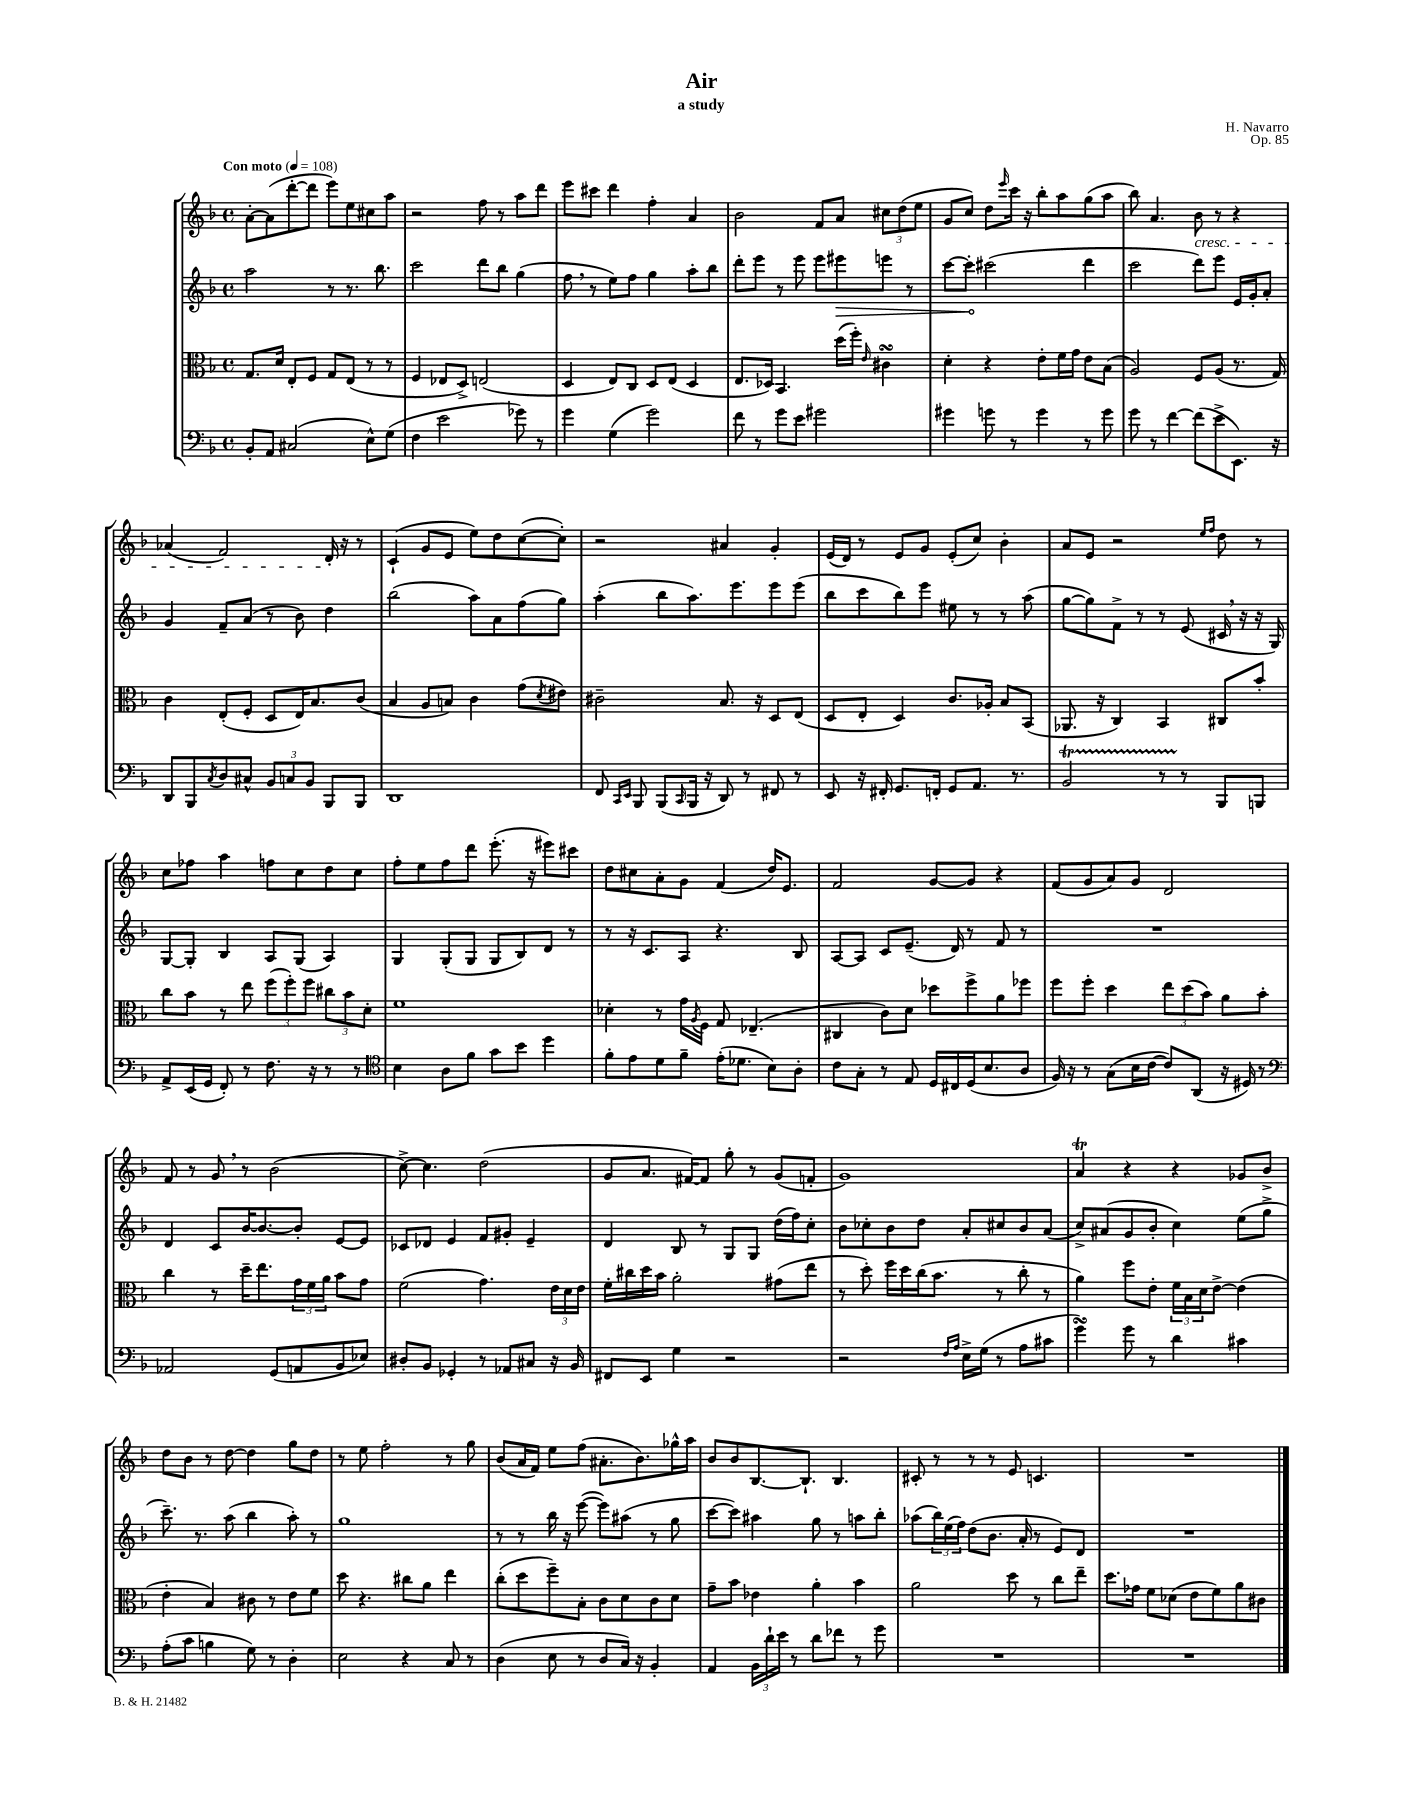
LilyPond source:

\header { title = "Air" composer = "H. Navarro" subtitle = "a study" opus = "Op. 85" }
<<
\new StaffGroup <<
\new Staff = "s0" {
    \clef treble \key f \major \defaultTimeSignature \time 4/4 \tempo "Con moto" 4 = 108
    a'8~-. a'8( d'''8~-. d'''8 e'''8) e''8 cis''8 a''8 |
    r2 f''8 r8 a''8 d'''8 |
    e'''8 cis'''8 d'''4 f''4-. a'4 |
    bes'2 f'8 a'8 \tuplet 3/2 { cis''8 d''8( e''8 } |
    g'8 c''8) d''8 \grace { e'''16 } c'''16 r16 bes''8-. a''8 g''8( a''8 |
    bes''8) a'4. bes'8\cresc r8 r4 |
    aes'4( f'2) d'16-.\! r16 r8 |
    c'4-!( g'8 e'8 e''8) d''8 c''8~( c''8-.) |
    r2 ais'4 g'4-. |
    e'16( d'16) r8 e'8 g'8 e'8-.( c''8) bes'4-. |
    a'8 e'8 r2 \grace { e''16 f''16 } d''8 r8 |
    c''8 fes''8 a''4 f''8 c''8 d''8 c''8 |
    f''8-. e''8 f''8 d'''8 e'''8.-.( r16 eis'''8) cis'''8 |
    d''8 cis''8 a'8-. g'8 f'4( d''16) e'8. |
    f'2 g'8~ g'8 r4 |
    f'8( g'8 a'8) g'8 d'2 |
    f'8 r8 g'8 \breathe r8 bes'2( |
    c''8~->) c''4. d''2( |
    g'8 a'8. fis'16~) fis'8 g''8-. r8 g'8( f'8-. |
    g'1) |
    a'4\trill r4 r4 ges'8 bes'8-> |
    d''8 bes'8 r8 d''8~ d''4 g''8 d''8 |
    r8 e''8 f''2-. r8 g''8 |
    bes'8( a'16 f'16) e''8 f''8( ais'8.-. bes'8.) ges''16-^ a''16 |
    bes'8 bes'8 bes8.~ bes8.-! bes4. |
    cis'8-. r8 r8 r8 e'8 c'4. |
    R1 \bar "|." |
}
\new Staff = "s1" {
    \clef treble \key f \major \defaultTimeSignature \time 4/4
    a''2 r8 r8. bes''8. |
    c'''2 d'''8 bes''8 g''4( |
    f''8 \breathe r8 e''8) f''8 g''4 a''8-. bes''8 |
    d'''8-. e'''8 r8 e'''8 e'''8 \once \override Hairpin.circled-tip = ##t eis'''8\> e'''8 r8 |
    c'''8~ c'''8-.\! cis'''2( d'''4 |
    c'''2 d'''8) e'''8 e'16 g'16-. a'8-. |
    g'4 f'8-- a'8( r8 bes'8) d''4 |
    bes''2( a''8) a'8 f''8( g''8) |
    a''4-.( bes''8 a''8.) e'''8. e'''8 e'''8( |
    bes''8 c'''8 bes''8) e'''8 eis''8 r8 r8 a''8( |
    g''8~ g''8) f'8-> r8 r8 e'8( cis'16 \breathe r16 r16 g16) |
    g8~ g8-. bes4 a8 g8( a4) |
    g4 g8-.( g8 g8 bes8) d'8 r8 |
    r8 r16 c'8. a8 r4. bes8 |
    a8~ a8 c'8 e'8.--( d'16) r8 f'8 r8 |
    R1 |
    d'4 c'8 bes'16~ bes'8.~ bes'8-. e'8~ e'8 |
    ces'8 des'8 e'4 f'8 gis'8-. e'4-- |
    d'4 bes8 r8 g8 g8 d''16( f''16) c''8-. |
    bes'8 ces''8-. bes'8 d''8 a'8-. cis''8 bes'8 a'8( |
    c''8->) ais'8( g'8 bes'8-. c''4) e''8( g''8-> |
    c'''8.--) r8. a''8( bes''4 a''8-.) r8 |
    g''1 |
    r8 r8 bes''16 r16 e'''8~( e'''8) ais''8( r8 g''8 |
    c'''8~ c'''8) ais''4 g''8 r8 a''8 bes''8-. |
    aes''8( \tuplet 3/2 { bes''16) e''16( f''16) } d''8( bes'8. a'16-. r8 e'8) d'8 |
    R1 \bar "|." |
}
\new Staff = "s2" {
    \clef alto \key f \major \defaultTimeSignature \time 4/4
    g8. d'16 e8-. f8 g8 e8( r8 r8 |
    f4 ees8 d8->) e2( |
    d4 e8) c8 d8 e8( d4 |
    e8. des16) bes,4. d''16( f''16-.) \grace { e'16 } cis'4\turn |
    d'4-. r4 e'8-. f'16 g'16 e'8 bes8( |
    a2) f8 a8( r8. g16) |
    c'4 e8-.( f8-. d8 e16) bes8. c'8( |
    bes4 a8 b8) c'4 g'8( \acciaccatura { d'8 } eis'8) |
    cis'2-- bes8. r16 d8 e8( |
    d8 e8-. d4) c'8. aes16-. bes8 bes,8( |
    aes,8. r16 c4) bes,4 cis8 bes'8-. |
    c''8 bes'8 r8 e''8 \tuplet 3/2 { f''8( f''8-.) f''8 } \tuplet 3/2 { cis''8 bes'8 d'8-. } |
    f'1 |
    des'4-. r8 g'16 \acciaccatura { a8 } f16 g8 ees4.--( |
    cis4 c'8) d'8 des''8 f''8-> a'8 fes''8 |
    f''8 f''8-. d''4 \tuplet 3/2 { e''8 d''8( bes'8) } a'8 bes'8-. |
    c''4 r8 d''16-- e''8. \tuplet 3/2 { g'16 f'16 a'16 } bes'8 g'8 |
    f'2( g'4.) \tuplet 3/2 { e'16 d'16 e'16 } |
    f'16-. cis''16 d''16 bes'16 a'2-. gis'8( e''8 |
    r8 d''8-.) f''16 d''16 c''16( bes'8. r8 c''8-. r8 |
    a'4) f''8 e'8-. \tuplet 3/2 { f'16 bes16 d'16 } e'8~-> e'4( |
    e'4-. bes4) cis'8 r8 e'8 f'8 |
    d''8 r4. cis''8 a'8 e''4 |
    c''8-.( d''8 f''8--) bes8-. c'8 d'8 c'8 d'8 |
    g'8-- bes'8 ees'4 a'4-. bes'4 |
    a'2 d''8 r8 c''8 e''8-- |
    d''8. ges'16 f'8 des'8( e'8 f'8) a'8 cis'8 \bar "|." |
}
\new Staff = "s3" {
    \clef bass \key f \major \defaultTimeSignature \time 4/4
    bes,8-. a,8 cis2( e8-^) g8( |
    f4 e'2 ges'8) r8 |
    g'4 g4( g'2) |
    f'8 r8 g'8 e'8 gis'2 |
    gis'4 g'8 r8 g'4 r8 g'8 |
    g'8 r8 f'4~ f'8( e'8-> e,8.) r16 |
    d,8 bes,,8 \acciaccatura { c8 } d8 cis8-^ \tuplet 3/2 { bes,8 c8 bes,8 } bes,,8 bes,,8 |
    d,1 |
    f,8 \grace { c,16 e,16 } bes,,8 bes,,8( \grace { c,16 } bes,,16 r16 d,8) r8 fis,8 r8 |
    e,8 r16 fis,16-. g,8. f,16-. g,8 a,8. r8. |
    bes,2\startTrillSpan r8 r8\stopTrillSpan bes,,8 b,,8 |
    a,8-> e,16( g,16 f,8-.) r8 f8. r16 r8 r8 |
    \clef tenor bes4 a8 f'8 g'8 bes'8 d''4 |
    f'8-. e'8 d'8 f'8-- e'16-.( des'8. bes8) a8-. |
    c'8 g8-. r8 e8 d16 cis16 d16( bes8. a8 |
    f16) r16 r8 g8( bes16 c'16~ c'8) a,8( r16 dis16) r8 |
    \clef bass aes,2 g,8( a,8 bes,8 ees8) |
    dis8-. bes,8 ges,4-. r8 aes,8 cis8 r16 bes,16 |
    fis,8 e,8 g4 r2 |
    r2 \grace { f16 a16 } e16-> g16( r8 a8 cis'8 |
    g'4\turn) g'8 r8 d'4 cis'4 |
    a8-.( c'8 b4 g8) r8 d4-. |
    e2 r4 c8 r8 |
    d4( e8 r8 d8 c16) r16 bes,4-. |
    a,4 \tuplet 3/2 { bes,16 d'16-! e'16 } r8 d'8 fes'8 r8 g'8 |
    R1 |
    R1 \bar "|." |
}
>>
>>
\layout { \context { \Score \remove "Bar_number_engraver" } }
